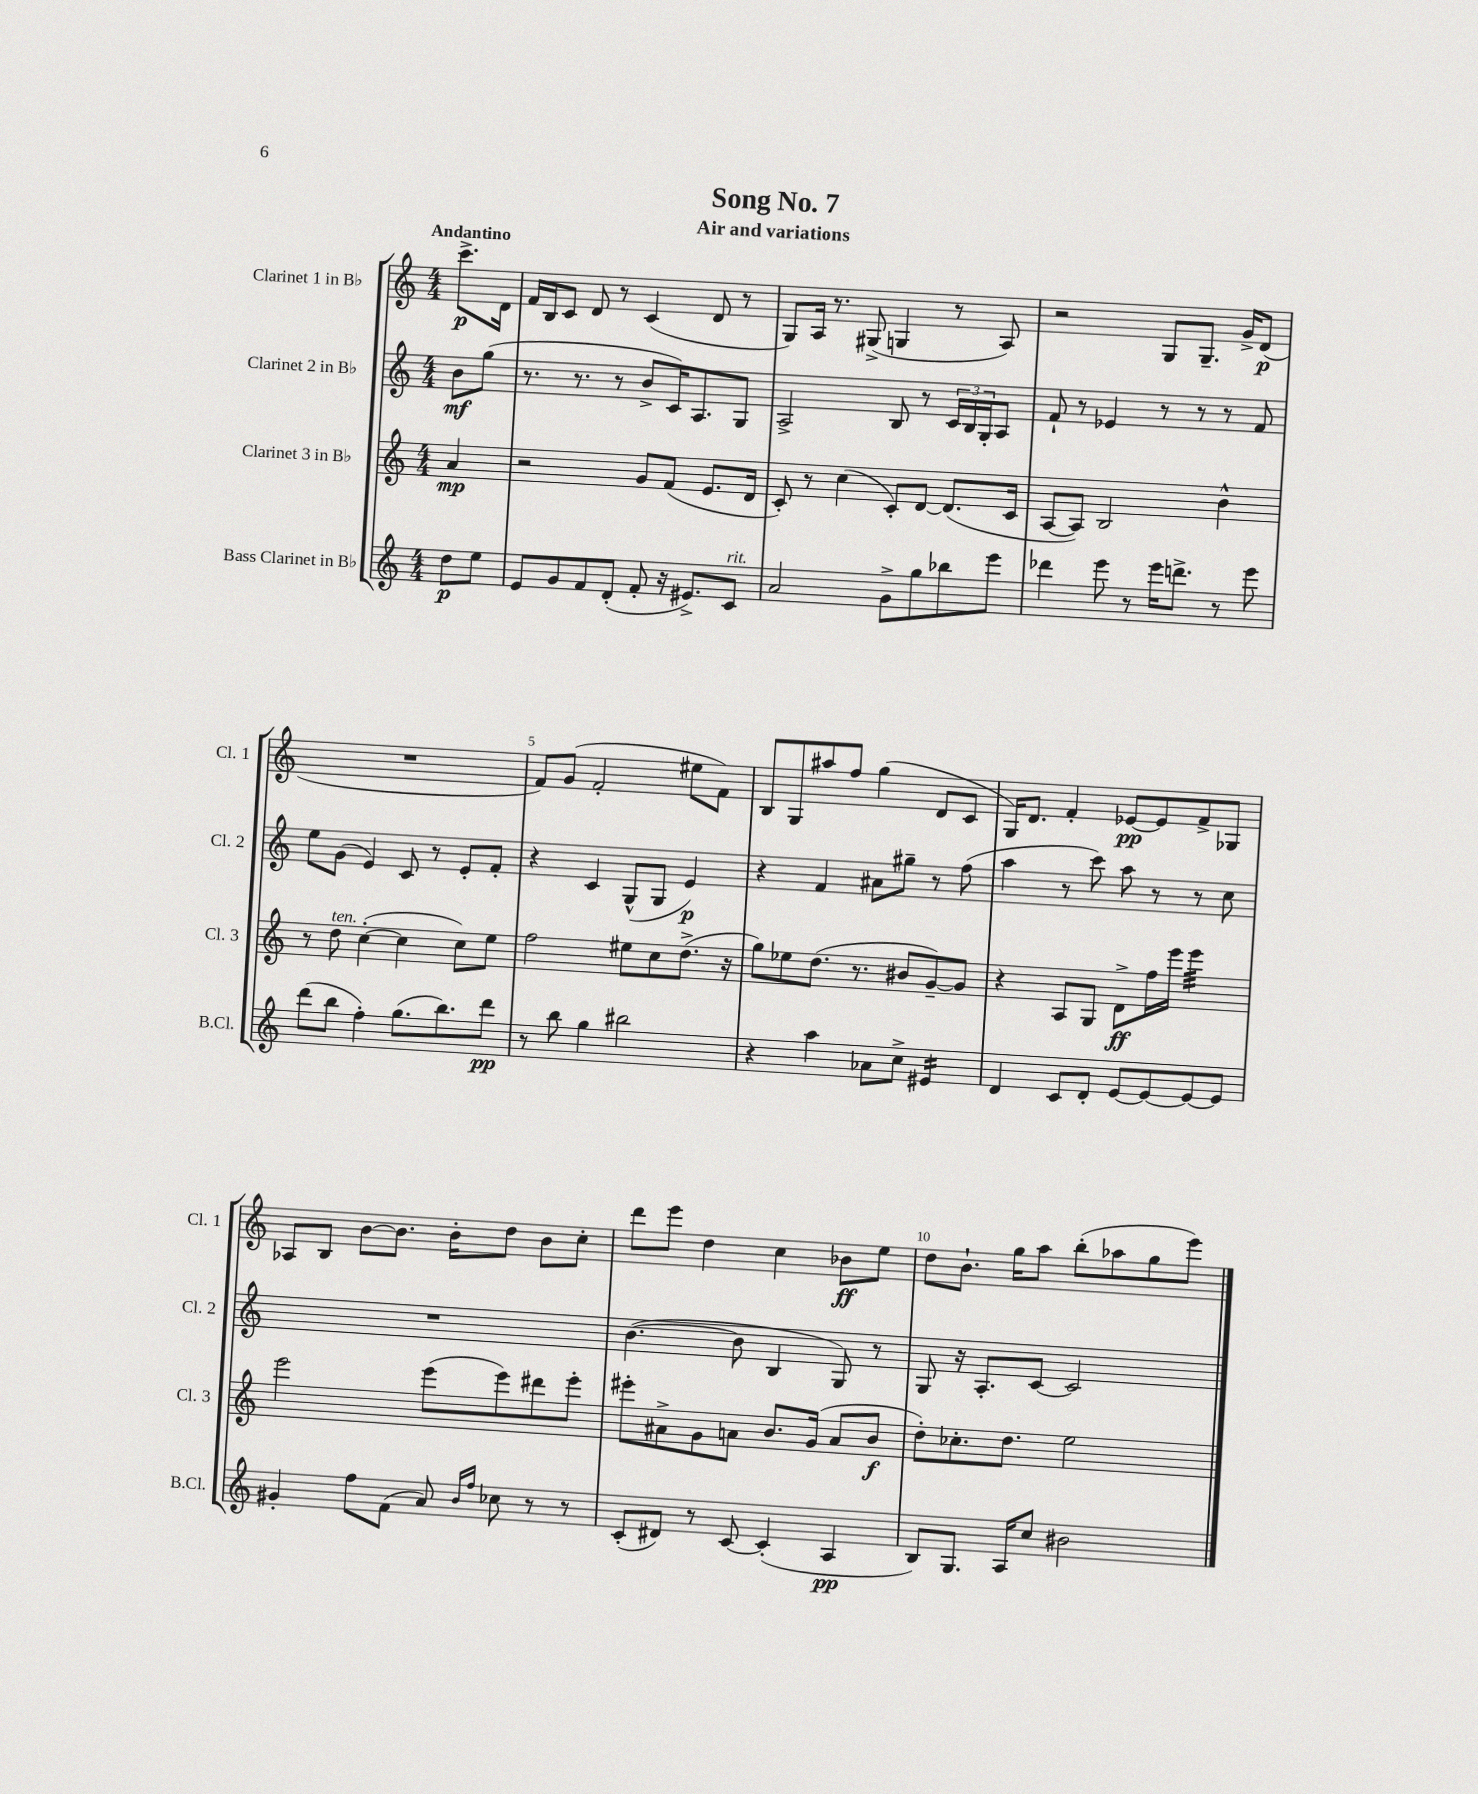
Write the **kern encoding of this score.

**kern	**kern	**kern	**kern
*staff4	*staff3	*staff2	*staff1
*clefG2	*clefG2	*clefG2	*clefG2
*k[]	*k[]	*k[]	*k[]
*M4/4	*M4/4	*M4/4	*M4/4
8dd\L	4a/	8b\L	8.ccc^\L
8ee\J	.	(8gg\J	.
.	.	.	16d\Jk
=	=	=	=
8e/L	2r	8.r	16f/LL
.	.	.	16B/J
8g/	.	.	8c/J
.	.	8.r	.
8f/	.	.	8d/
(8d'/J	.	8r	8r
8f'/	8g/L	8b^/L	(4c/
16r	(8f/J	16c/K)	.
8.e#^/L)	.	8.A/	.
.	8.e/L	.	8d/
8c/J	.	8G/J	8r
.	16d/Jk	.	.
=	=	=	=
2a/	8c'/)	2A^/	8G/L)
.	8r	.	16A/Jk
.	.	.	8.r
.	(4cc\	.	.
.	.	.	(8G#^/
8g^\L	8c'/L)	8B/	4G/
8gg\	[8d/J	8r	.
8bb-\	(8.d/]L	24c/LL	8r
.	.	24B/	.
.	.	24G'/J	.
8eee\J	.	8A/J	8A/)
.	16c/Jk	.	.
=	=	=	=
4ddd-\	[8A/L	8f`/	2r
.	8A/]J)	8r	.
8eee\	2B/	4e-/	.
8r	.	.	.
16eee\LK	.	8r	8G/L
8.ddd^\J	.	.	.
.	.	8r	8.G~/J
8r	4b^^\	8r	.
.	.	.	16g^/LK
8eee\	.	8f/	(8d/J
=	=	=	=
(8ddd\L	8r	8ee\L	1r
8bb\J	8dd\	(8g\J	.
4ff'\)	([4cc'\	4e/)	.
(8.gg\L	4cc\]	8c/	.
.	.	8r	.
8.bb\)	.	.	.
.	8cc\L)	8e'/L	.
8ddd\J	8ee\J	8f'/J	.
=	=	=	=
8r	2ff\	4r	8f/L)
8bb\	.	.	(8g/J
4gg\	.	4c/	2f'/
2bb#\	8ee#\L	(8G^^/L	.
.	8cc\	8G/J	.
.	(8.dd^\J	4e/)	8ee#\L
.	.	.	8f\J)
.	16r	.	.
=	=	=	=
4r	8gg\L)	4r	8B/L
.	8ee-\	.	8G/
4aa\	(8.dd\J	4f/	8aa#/
.	.	.	8ff/J
.	8.r	.	.
8a-\L	.	8a#\L	(4gg\
8cc^\J	8b#/L	8gg#~\J	.
4e#/	[8g~/)	8r	8d/L
.	8g/]J	(8ff\	8c/J
=	=	=	=
4d/	4r	4aa\	16G/LK)
.	.	.	8.d/J
8c/L	8A/L	8r	4f'/
8d'/J	8G/J	8ccc\)	.
[8e/L	8d^\L	8aa\	[8e-/L
8e/_	16ff\L	8r	8e-/]
.	16eee\JJ	.	.
8e/_	4eee\	8r	8f^/
8e/]J	.	8cc\	8G-/J
=	=	=	=
4g#'/	2eee\	1r	8A-/L
.	.	.	8B/J
8ff\L	.	.	[8b\L
(8f\J	.	.	8.b\]J
8a/)	(8eee\L	.	.
.	.	.	16b'\LK
16qqb/LL	.	.	.
16qqff/JJ	.	.	.
8cc-\	8eee\)	.	8dd\J
8r	8ddd#\	.	8b\L
8r	8eee'\J	.	8cc'\J
=	=	=	=
(8c'/L	8eee#'\L	([4.b\	8ddd\L
8d#/J)	8a#^\	.	8eee\J
8r	8g\	.	4dd\
[8c/	8a\J	8b\]	.
(4c'/]	8.b/L	4B/	4cc\
.	(16g/Jk	.	.
4A/	8a/L	8G/)	8b-\L
.	8b/J	8r	8ee\J
=	=	=	=
8B/L)	8dd'\L)	8G/	8dd\L
8.G/J	8.cc-'\	16r	8.b`\J
.	.	8.A'/L	.
16A/LK	8.dd\J	.	16gg\LK
8cc/J	.	[8c/J	8aa\J
2b#\	2ee\	2c/]	(8bb'\L
.	.	.	8aa-\
.	.	.	8gg\
.	.	.	8eee\J)
==	==	==	==
*-	*-	*-	*-
